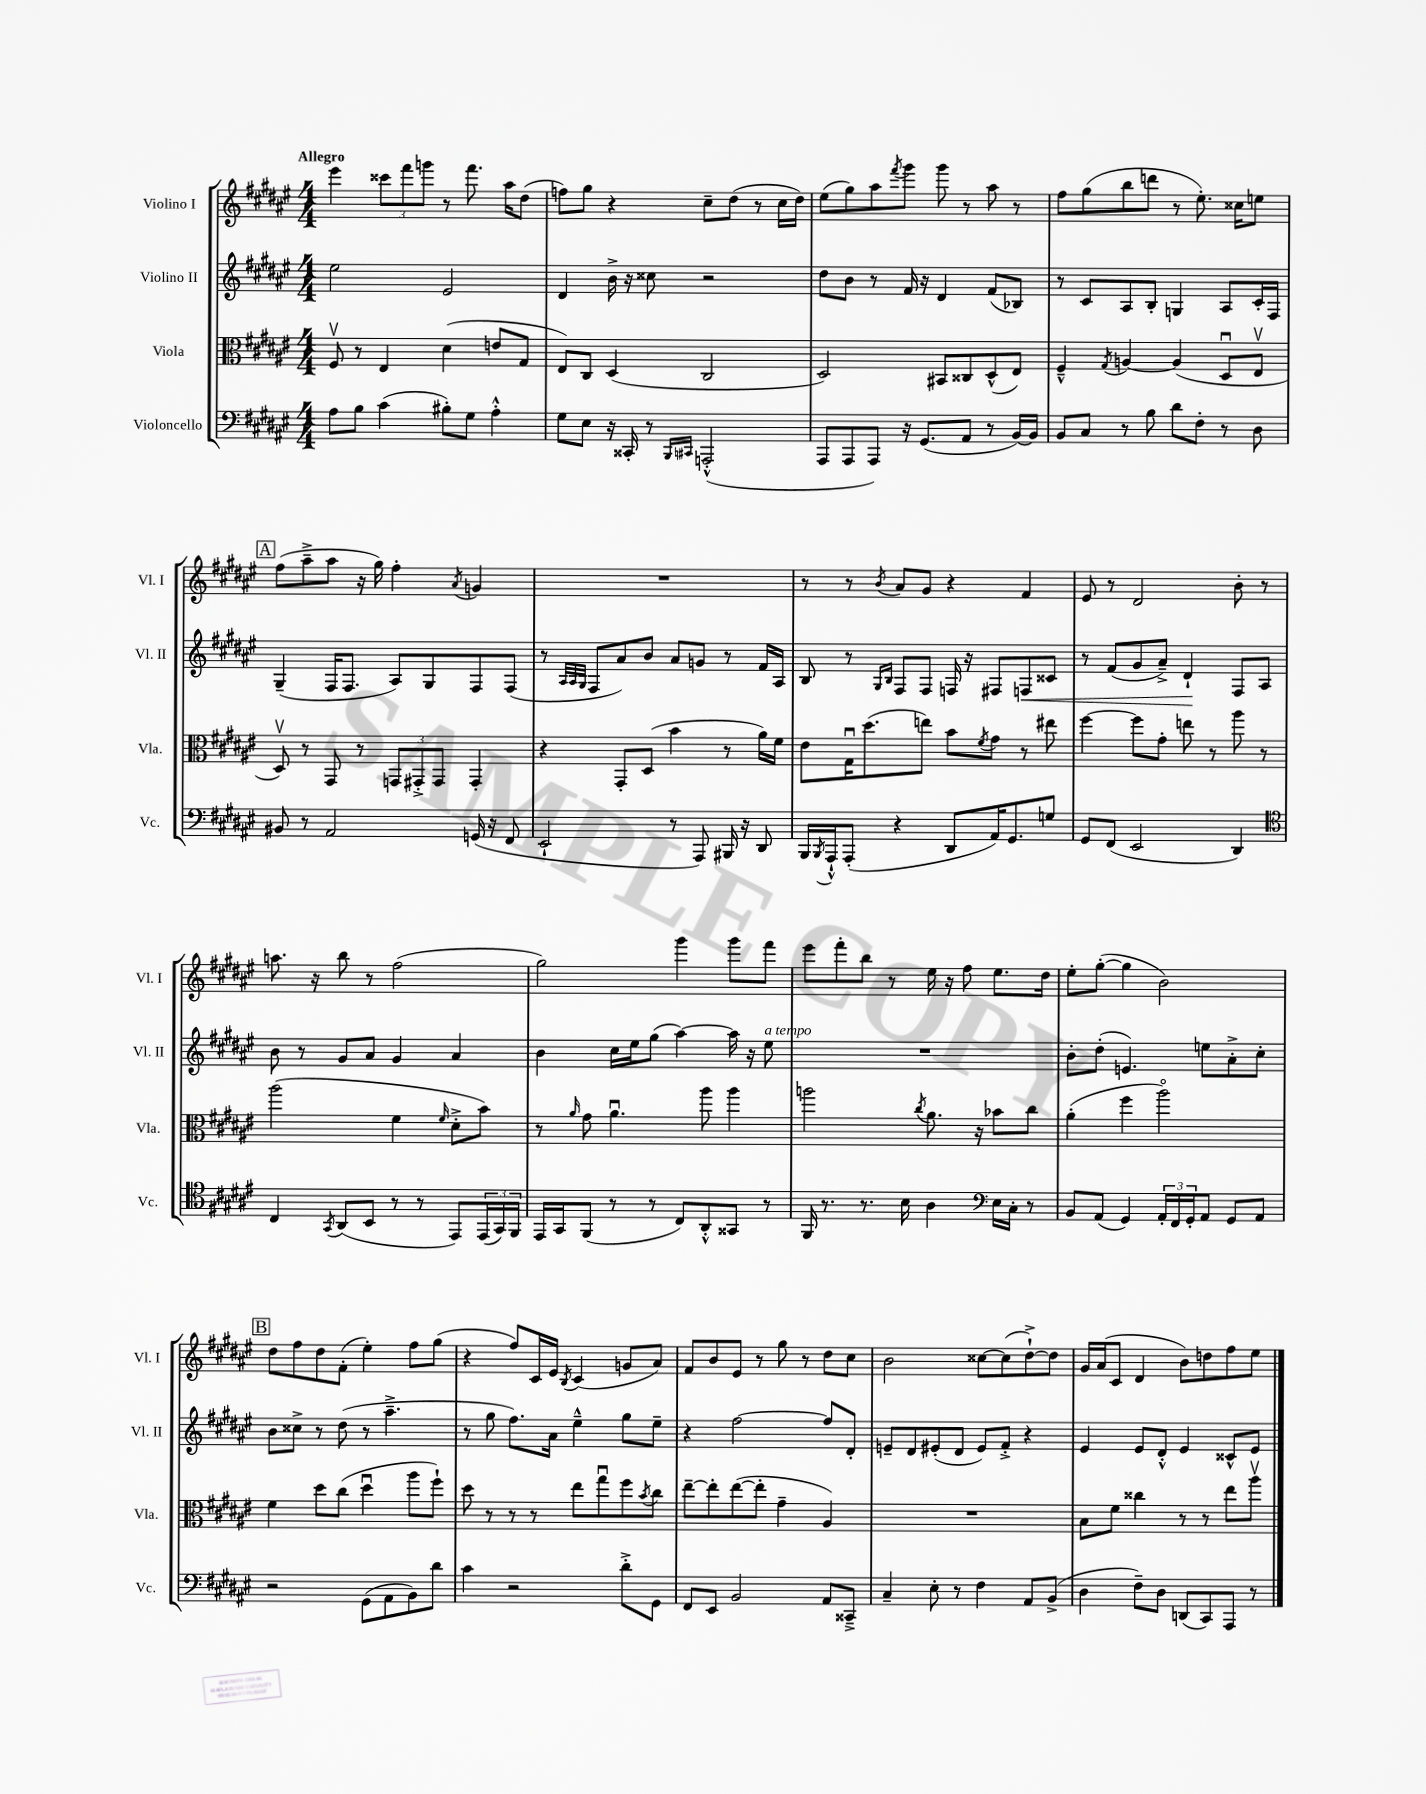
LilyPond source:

<<
\new StaffGroup <<
\new Staff = "s0" \with { instrumentName = "Violino I" shortInstrumentName = "Vl. I" } {
    \clef treble \key fis \major \numericTimeSignature \time 4/4 \tempo "Allegro"
    eis'''4 \tuplet 3/2 { cisis'''8 fis'''8 g'''8 } r8 fis'''8. ais''16 dis''8( |
    f''8) gis''8 r4 cis''8-- dis''8( r8 cis''16 dis''16) |
    eis''8( gis''8) ais''8 \acciaccatura { fis'''8 } gis'''8 gis'''8 r8 ais''8 r8 |
    fis''8 gis''8( b''8 d'''8 r8 eis''8.-.) cisis''16 e''8 |
    \mark \markup { \box "A" } fis''8( ais''8---> ais''8 r16 gis''16) fis''4-. \acciaccatura { ais'8 } g'4 |
    R1 |
    r8 r8 \acciaccatura { b'8 } ais'8 gis'8 r4 fis'4 |
    eis'8 r8 dis'2 b'8-. r8 |
    a''8. r16 b''8 r8 fis''2( |
    gis''2) gis'''4 gis'''8 fis'''8 |
    eis'''8 fis'''8-. b''8 r8 eis''16 r16 fis''8 eis''8. dis''16 |
    eis''8-. gis''8~-.( gis''4 b'2) |
    \mark \markup { \box "B" } dis''8 fis''8 dis''8 fis'8-.( eis''4-.) fis''8 gis''8( |
    r4 fis''8) cis'16 eis'16 \acciaccatura { b8 } cis'4( g'8 ais'8) |
    fis'8 b'8 eis'8 r8 gis''8 r8 dis''8 cis''8 |
    b'2 cisis''8~ cisis''8( dis''8~-!->) dis''8 |
    gis'16 ais'16( cis'8 dis'4 b'8) d''8 fis''8 eis''8 \bar "|." |
}
\new Staff = "s1" \with { instrumentName = "Violino II" shortInstrumentName = "Vl. II" } {
    \clef treble \key fis \major \numericTimeSignature \time 4/4
    eis''2 eis'2 |
    dis'4 b'16-> r16 cisis''8 r2 |
    dis''8 b'8 r8 fis'16 r16 dis'4 fis'8( bes8) |
    r8 cis'8 ais8 b8-. g4 ais8 cis'16-. fis16 |
    \mark \markup { \box "A" } gis4--( fis16 fis8. ais8) gis8 fis8 fis8( |
    r8 \grace { ais32 ais32 gis32 } fis8 ais'8) b'8 ais'8 g'8 r8 fis'16 ais16 |
    b8 r8 \grace { gis16 b16 } fis8 fis8 f16 r16 fis8 f8\< cisis'8 |
    r8 fis'8( gis'8 ais'8--->) dis'4-!\! fis8 ais8 |
    b'8 r8 gis'8 ais'8 gis'4 ais'4 |
    b'4 cis''16 eis''16 gis''8( ais''4~) ais''16 r16 eis''8^\markup { \italic "a tempo" } |
    R1 |
    b'8-. dis''8-.( e'4.) e''8 ais'8-.-> cis''8-. |
    \mark \markup { \box "B" } b'8 cisis''8-> r8 dis''8( r8 ais''4.---> |
    r8 gis''8 fis''8.) ais'16 eis''4---^ gis''8 eis''8-- |
    r4 fis''2~ fis''8 dis'8-. |
    e'8-- dis'8 eis'8-.( dis'8 eis'8) fis'8-.-> r4 |
    eis'4 eis'8 dis'8-.-^ eis'4 cisis'8-^ eis'8 \bar "|." |
}
\new Staff = "s2" \with { instrumentName = "Viola" shortInstrumentName = "Vla." } {
    \clef alto \key fis \major \numericTimeSignature \time 4/4
    fis8\upbow r8 eis4 dis'4( e'8 gis8 |
    eis8) cis8 dis4( cis2 |
    dis2) bis,8 cisis8 dis8-^( eis8) |
    fis4---^ \acciaccatura { gis8 } a4~ a4( dis8\downbow eis8\upbow |
    \mark \markup { \box "A" } dis8\upbow) r8 gis,8 r8 \tuplet 3/2 { g,8 gis,8-.-> gis,8 } gis,4-. |
    r4 gis,8-. dis8( b'4 r8 ais'16) fis'16 |
    eis'8 gis16\downbow dis''8.( e''8) b'8 \acciaccatura { fis'8 } gis'8 r8 eis''8 |
    fis''4~ fis''8 gis'8-. e''8 r8 ais''8 r8 |
    ais''2( fis'4 \grace { fis'16 } dis'8-.-> b'8) |
    r8 \grace { ais'16 } gis'8 ais'4.\downbow ais''8 ais''4 |
    a''2 \acciaccatura { cis''8 } ais'8. r16 bes'8 cis''8 |
    ais'4-.( fis''4 ais''2\flageolet) |
    \mark \markup { \box "B" } fis'4 dis''8 cis''8( dis''4\downbow ais''8 fis''8-!) |
    dis''8 r8 r8 r8 eis''8 gis''8\downbow fis''8 \acciaccatura { b'8 } cis''8 |
    eis''8~-- eis''8-. eis''8~( eis''8-. gis'4-- ais4) |
    R1 |
    b8 fis'8 cisis''4 r8 r8 eis''8 ais''8\upbow \bar "|." |
}
\new Staff = "s3" \with { instrumentName = "Violoncello" shortInstrumentName = "Vc." } {
    \clef bass \key fis \major \numericTimeSignature \time 4/4
    ais8 b8 cis'4( bis8-.) gis8 ais4-.-^ |
    gis8 eis8 r16 cisis,16-. r8 \grace { b,,16 cis,16 } a,,2-.-^( |
    ais,,8 ais,,8 ais,,8) r16 gis,8.( ais,8 r8 b,16~) b,16 |
    b,8 cis8 r8 b8 dis'8 fis8-. r8 dis8 |
    \mark \markup { \box "A" } bis,8 r8 ais,2 g,16( r16 fis,8 |
    eis,2-! r8 ais,,8) bis,,16 r16 dis,8 |
    b,,16 \acciaccatura { b,,8 } ais,,16-!-^ ais,,8-.( r4 dis,8 ais,16) gis,8. g8 |
    gis,8 fis,8( eis,2 dis,4) |
    \clef tenor cis4 \acciaccatura { gis,8 } ais,8( b,8 r8 r8 eis,8) \tuplet 3/2 { eis,16( gis,16) fis,16 } |
    eis,16 gis,16 fis,8( r8 r8 cis8) ais,8-.-^ gisis,8 r8 |
    fis,16 r8. r8. b16 ais4 \clef bass eis16 cis16-. r8 |
    b,8 ais,8( gis,4) \tuplet 3/2 { ais,16-. fis,16 gis,16-. } ais,8 gis,8 ais,8 |
    \mark \markup { \box "B" } r2 gis,8( ais,8 b,8) dis'8 |
    cis'4 r2 dis'8-.-> gis,8 |
    fis,8 eis,8 b,2 ais,8 cisis,8---> |
    cis4-- eis8-. r8 fis4 ais,8 b,8->( |
    dis4 fis8--) dis8 d,8( cis,8) ais,,8 r8 \bar "|." |
}
>>
>>
\layout { \context { \Score \remove "Bar_number_engraver" } }
